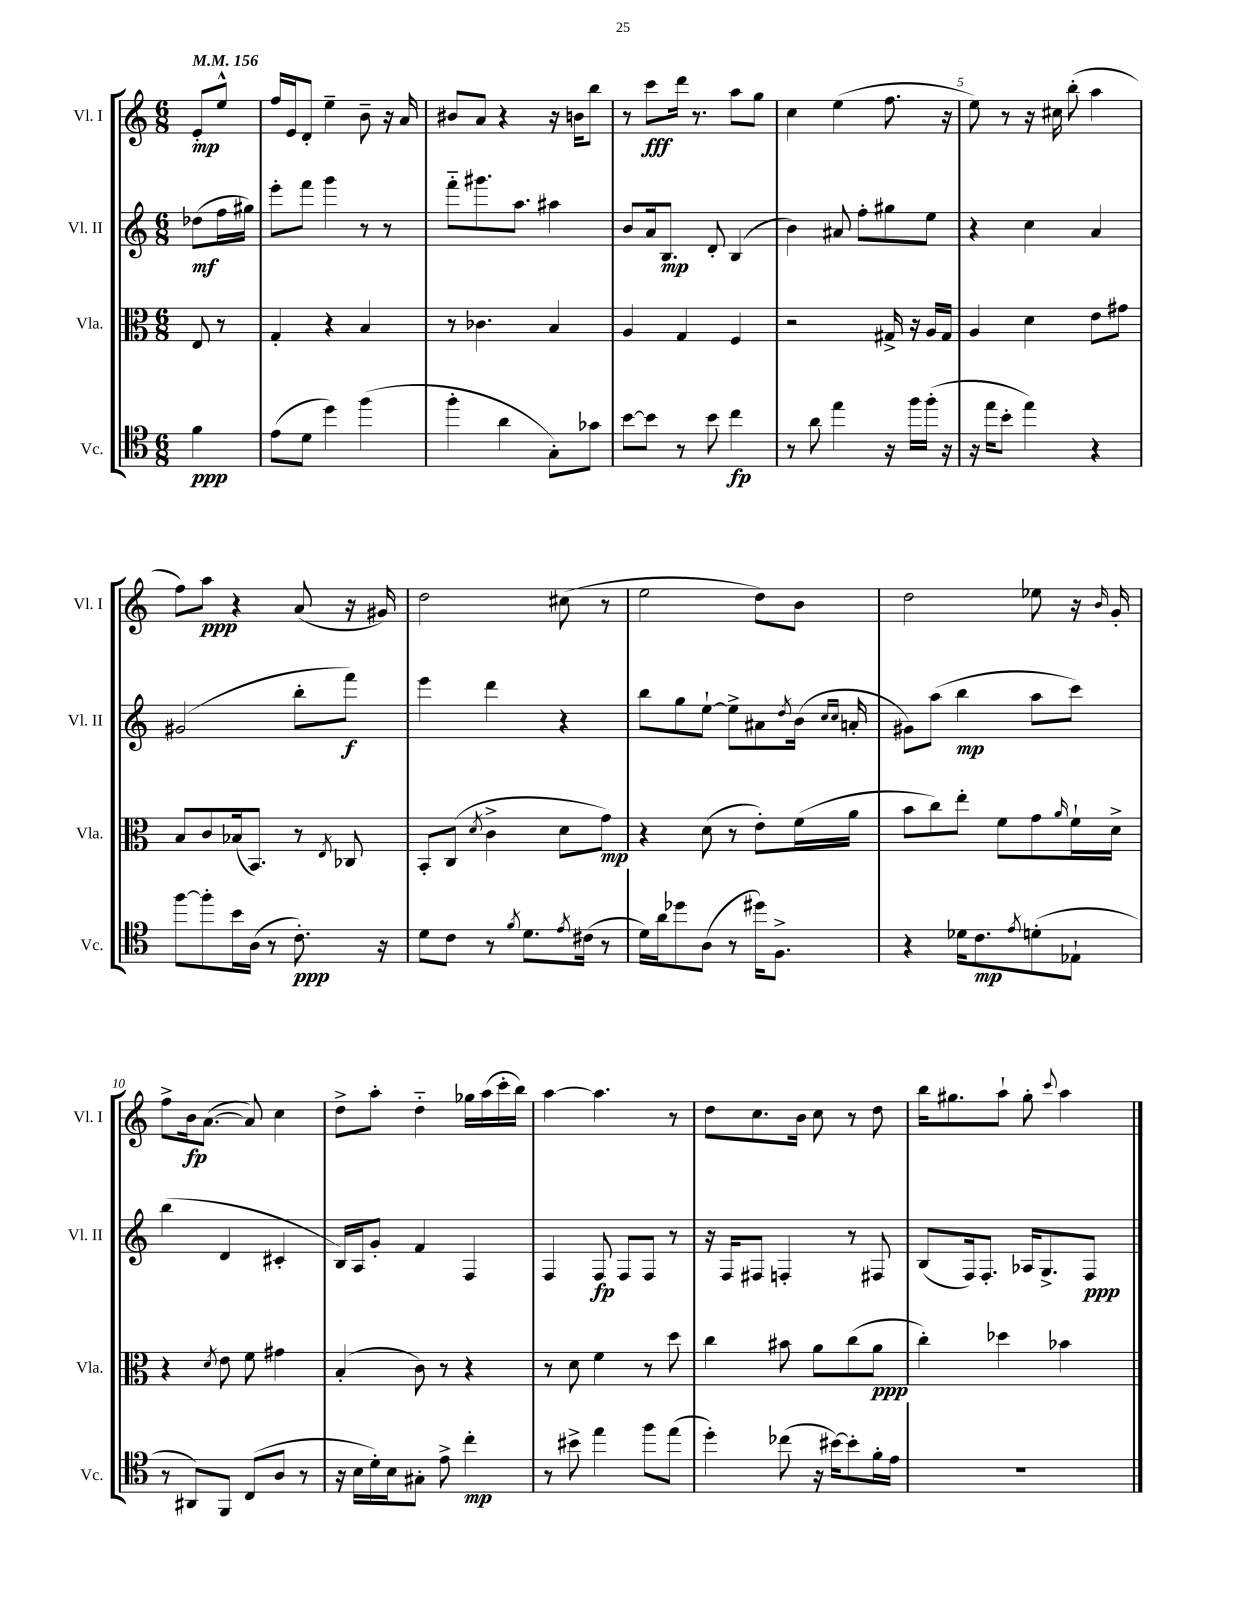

**kern	**kern	**kern	**kern
*staff4	*staff3	*staff2	*staff1
*clefC4	*clefC3	*clefG2	*clefG2
*k[]	*k[]	*k[]	*k[]
*M6/8	*M6/8	*M6/8	*M6/8
*MM156	*MM156	*MM156	*MM156
4f	8E	(8dd-	8e'
.	8r	16ff	8ee^^
.	.	16gg#)	.
=	=	=	=
(8e	4G'	8eee'	16ff
.	.	.	16e
8d	.	8fff	8d'
4dd)	4r	4ggg	4ee~
(4ff	4B	8r	8b~
.	.	8r	16r
.	.	.	16a
=	=	=	=
4ff'	8r	8fff'~	8b#
.	4.c-	8.ggg#	8a
4a	.	.	4r
.	.	8.aa	.
8G')	4B	4aa#	16r
.	.	.	16b
8g-	.	.	8bb
=	=	=	=
[8b	4A	8b	8r
8b]	.	16a	8ccc
.	.	8.B	.
8r	4G	.	16ddd
.	.	.	8.r
8b	.	8d'	.
4cc	4F	(4B	8aa
.	.	.	8gg
=	=	=	=
8r	2r	4b)	4cc
8a	.	.	.
4ee	.	8a#	(4ee
.	.	8ff'	.
16r	16G#^	8gg#	8.ff
16ff	16r	.	.
(16ff'	16A	8ee	.
16r	16G#	.	16r
=	=	=	=
16r	4A	4r	8ee)
16ee	.	.	.
8b'	.	.	8r
4ee)	4d	4cc	16r
.	.	.	16cc#
.	.	.	(8bb'
4r	8e	4a	4aa
.	8g#	.	.
=	=	=	=
[8ff	8B	(2g#	8ff)
8ff']	8c	.	8aa
16b	(16B-	.	4r
(16A	8.BB)	.	.
8r	.	.	.
8.c')	8r	8bb'	(8a
.	8qE	.	.
.	8C-	8fff)	16r
16r	.	.	16g#)
=	=	=	=
8d	8BB'	4eee	2dd
8c	(8C	.	.
.	8qd	.	.
8r	4c^	4ddd	.
8qf	.	.	.
8.d	.	.	.
.	8d	4r	(8cc#
8qe	.	.	.
(16c#	.	.	.
8r	8g)	.	8r
=	=	=	=
16d)	4r	8bb	2ee
16a	.	.	.
8dd-	.	8gg	.
(8A	(8d	[8ee`	.
8r	8r	8ee^]	.
16dd#)	8e')	8a#	8dd)
8.F^	.	.	.
.	.	8qdd	.
.	(16f	(16b	8b
.	.	16qqcc	.
.	.	16qqcc	.
.	16a	16a'	.
=	=	=	=
4r	8b	8g#)	2dd
.	8cc)	(8aa	.
16d-	8ee'	4bb	.
8.c	.	.	.
.	8f	.	.
8qe	.	.	.
(8d'	8g	8aa	8ee-
.	16qqa	.	.
8E-`	16f`	8ccc)	16r
.	.	.	16qqb
.	16d^	.	16g'
=	=	=	=
8r	4r	(4bb	8ff^
8AA#)	.	.	16b
.	.	.	([8.a
.	8qd	.	.
8FF	8e	4d	.
(8C	8f	.	8a])
8A	4g#	4c#'	4cc
8r	.	.	.
=	=	=	=
16r	(4B'	16B)	8dd^
16B	.	16A	.
16d')	.	8g'	8aa'
16B	.	.	.
8G#'	8c)	4f	4dd'~
8e^	8r	.	.
4cc'	4r	4F	16gg-
.	.	.	(16aa
.	.	.	16ccc'
.	.	.	16bb)
=	=	=	=
8r	8r	4F	[4aa
8b#^	8d	.	.
4ee	4f	8F	4.aa]
.	.	8F	.
8ff	8r	8F	.
(8ee	8dd	8r	8r
=	=	=	=
4dd')	4cc	16r	8dd
.	.	16F	.
.	.	8F#	8.cc
(8cc-	8b#	4F'	.
.	.	.	16b
16r	8a	.	8cc
[16b#)	.	.	.
8b#']	(8cc	8r	8r
16f'	8a	8F#	8dd
16e	.	.	.
=	=	=	=
2.r	4cc')	(8B	16bb
.	.	.	8.gg#
.	.	16F)	.
.	.	8.F'	.
.	4dd-	.	8aa`
.	.	16A-	8gg#'
.	.	8.G^	.
.	.	.	8qqccc
.	4b-	.	4aa
.	.	8F	.
==	==	==	==
*-	*-	*-	*-
